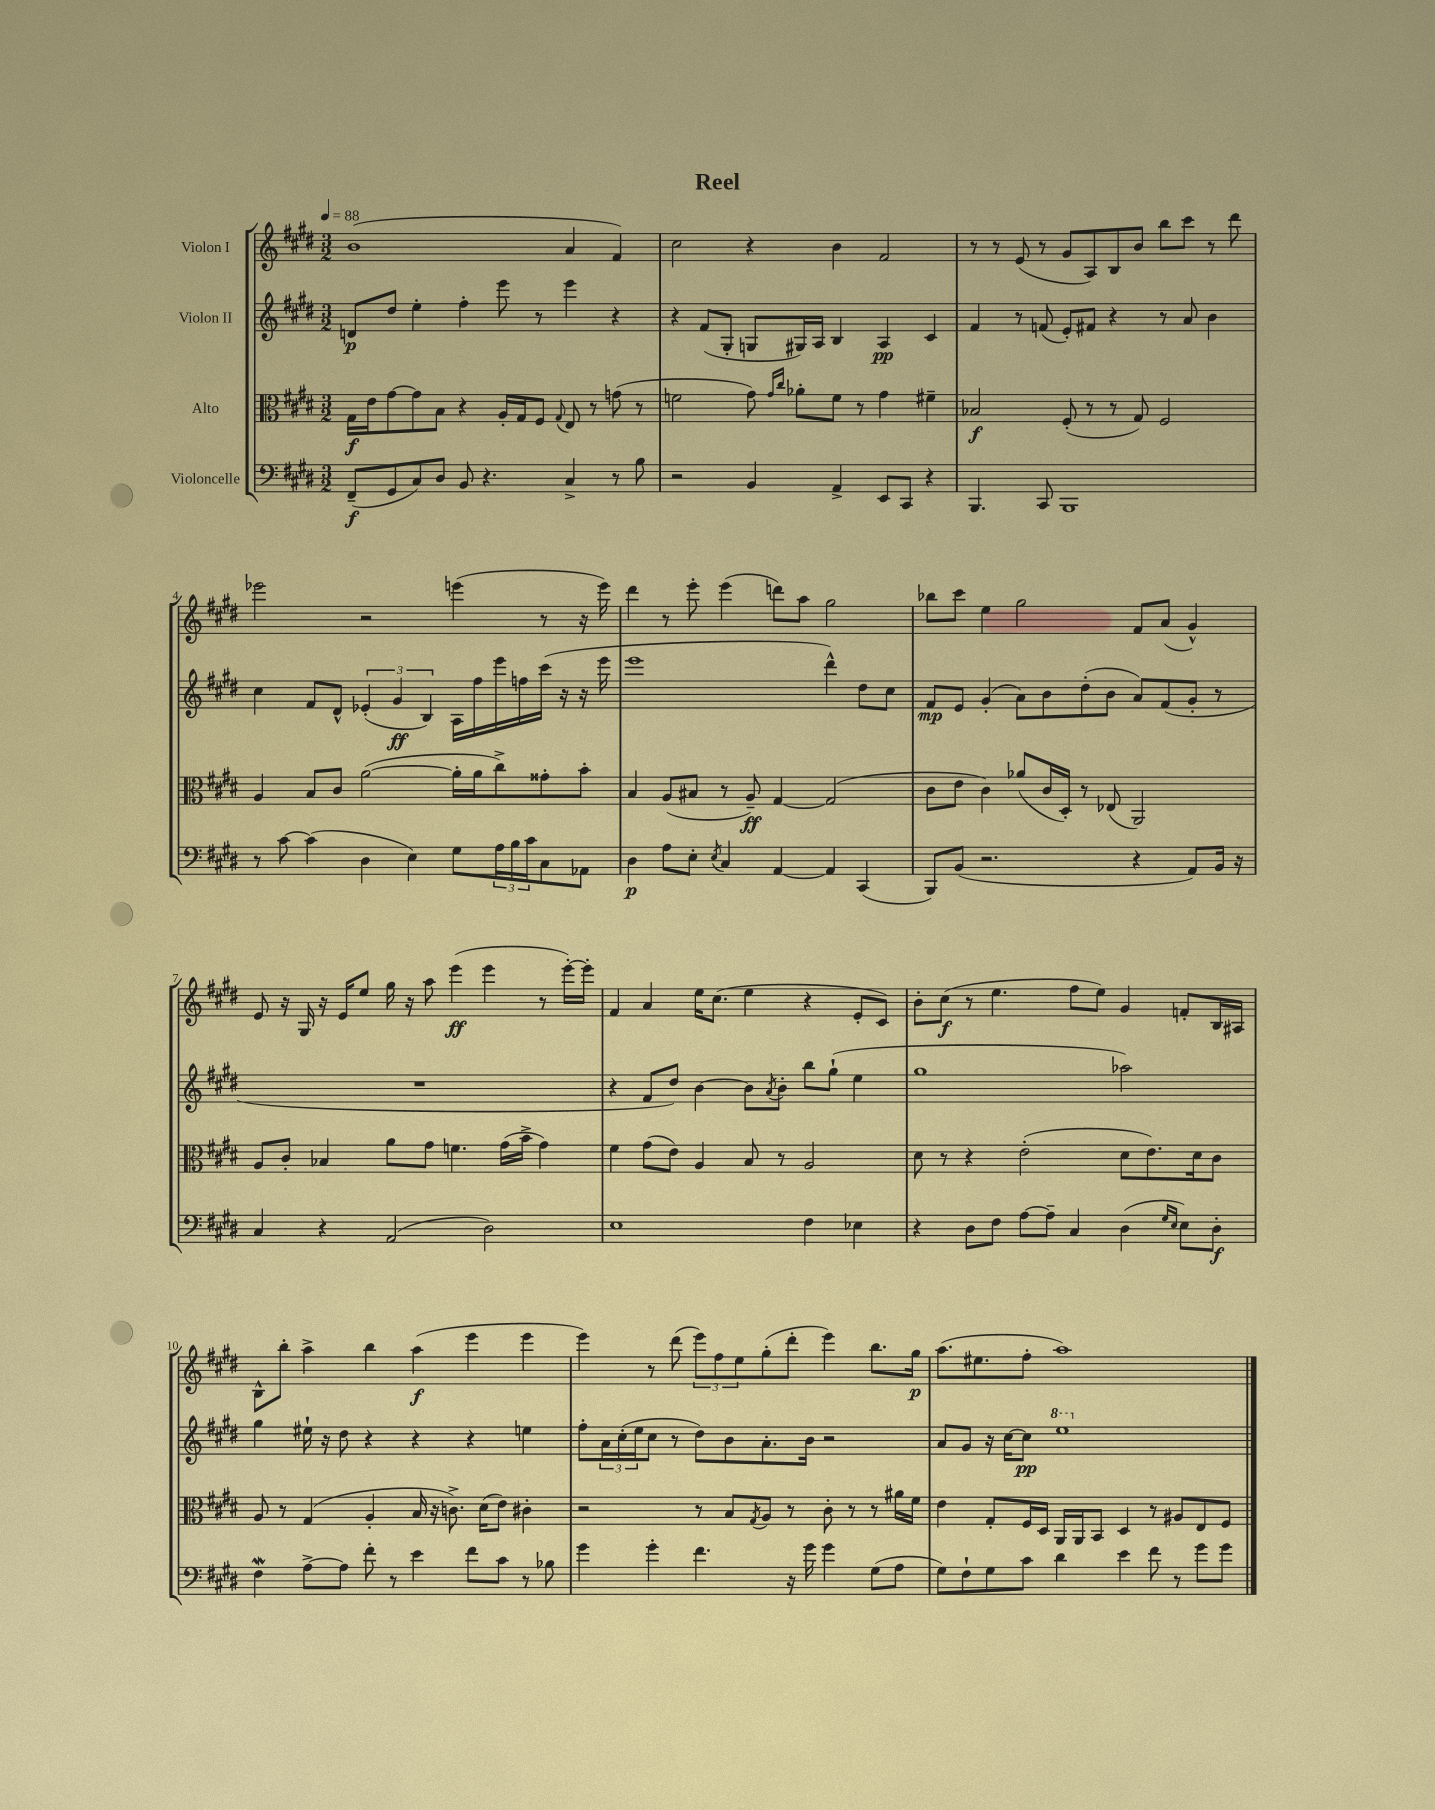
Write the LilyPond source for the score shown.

\header { title = "Reel" }
<<
\new StaffGroup <<
\new Staff = "s0" \with { instrumentName = "Violon I" } {
    \clef treble \key e \major \numericTimeSignature \time 3/2 \tempo 4 = 88
    b'1( a'4 fis'4) |
    cis''2 r4 b'4 fis'2 |
    r8 r8 e'8( r8 gis'8 a8) b8 b'8 b''8 cis'''8 r8 dis'''8 |
    ees'''2 r2 e'''4( r8 r16 e'''16) |
    dis'''4 r8 e'''8-. e'''4( d'''8) a''8 gis''2 |
    bes''8 cis'''8 e''4 gis''2 fis'8 a'8( gis'4-^) |
    e'8 r16 gis16 r16 e'16 e''8 gis''16 r16 a''8 e'''4\ff( e'''4 r8 e'''16~-.) e'''16-. |
    fis'4 a'4 e''16 cis''8.( e''4 r4 e'8-. cis'8) |
    b'8-. cis''8\f( r8 e''4. fis''8 e''8) gis'4 f'8-. b16 ais16 |
    b8-^ b''8-. a''4-> b''4 a''4\f( e'''4 e'''4 |
    e'''4) r8 dis'''8( \tuplet 3/2 { e'''8) fis''8 e''8 } gis''8-.( dis'''8-. e'''4) b''8. gis''16\p |
    a''8.( eis''8. fis''8-. a''1) \bar "|." |
}
\new Staff = "s1" \with { instrumentName = "Violon II" } {
    \clef treble \key e \major \numericTimeSignature \time 3/2
    d'8\p dis''8 e''4-. fis''4-. e'''8 r8 e'''4 r4 |
    r4 fis'8( gis8-. g8 gis16) a16 b4 a4\pp cis'4 |
    fis'4 r8 f'8( e'8-.) fis'8 r4 r8 a'8 b'4 |
    cis''4 fis'8 dis'8-^ \tuplet 3/2 { ees'4-.( gis'4\ff b4) } a16 fis''16 e'''16 f''16 cis'''16( r16 r16 e'''16 |
    e'''1 dis'''4-^) dis''8 cis''8 |
    fis'8\mp e'8 gis'4-.( a'8) b'8 dis''8-.( b'8 a'8) fis'8( gis'8-. r8 |
    R1. |
    r4 fis'8 dis''8) b'4~ b'8 \acciaccatura { a'8 } b'8-. b''8 gis''8-!( e''4 |
    gis''1 aes''2) |
    gis''4 eis''16-! r16 dis''8 r4 r4 r4 e''4 |
    fis''8-. \tuplet 3/2 { a'16 cis''16-.( e''16 } cis''8 r8 dis''8) b'8 a'8.-. b'16 r2 |
    a'8 gis'8 r16 cis''16~ cis''8\pp \ottava #1 e'''1 \ottava #0 \bar "|." |
}
\new Staff = "s2" \with { instrumentName = "Alto" } {
    \clef alto \key e \major \numericTimeSignature \time 3/2
    gis16\f e'16 gis'8~ gis'8 b8 r4 a16-. gis16 fis8 \appoggiatura { gis8 } e8 r8 g'8( r8 |
    f'2 gis'8) \grace { gis'16 cis''16 } aes'8-. f'8 r8 gis'4 fis'4-- |
    bes2\f fis8-.( r8 r8 gis8) fis2 |
    a4 b8 cis'8 a'2~( a'16-. a'16 cis''8->) gisis'8-. b'8-. |
    b4 a8( bis8 r8 a8--\ff) gis4~ gis2( |
    cis'8 e'8 cis'4) aes'8( cis'16 dis16-.) r8 ees8( a,2) |
    a8 cis'8-. bes4 a'8 gis'8 f'4. gis'16( b'16-> gis'4) |
    fis'4 gis'8( e'8) a4 b8 r8 a2 |
    dis'8 r8 r4 e'2-.( dis'8 e'8.) dis'16 cis'8 |
    a8 r8 gis4( a4-. b16 r16 c'8.->) dis'16( e'8) cis'4-. |
    r2 r8 b8 \acciaccatura { gis8 } a8 r8 cis'8-. r8 r8 ais'16 fis'16 |
    e'4 gis8-. fis16 dis16 a,16 a,16 b,8 dis4 r8 ais8 e8 fis8 \bar "|." |
}
\new Staff = "s3" \with { instrumentName = "Violoncelle" } {
    \clef bass \key e \major \numericTimeSignature \time 3/2
    fis,8--\f( gis,8 cis8) dis8 b,8 r4. cis4-> r8 b8 |
    r2 b,4 a,4-> e,8 cis,8 r4 |
    b,,4. cis,8 b,,1 |
    r8 cis'8~ cis'4( dis4 e4) gis8 \tuplet 3/2 { a16 b16 cis'16 } cis8 aes,8 |
    dis4\p a8 e8-. \acciaccatura { e8 } cis4 a,4~ a,4 cis,4( |
    b,,8) b,8( r2. r4 a,8) b,16 r16 |
    cis4 r4 a,2( dis2) |
    e1 fis4 ees4 |
    r4 dis8 fis8 a8~ a8-- cis4 dis4( \grace { gis16 e16 } e8) dis8-.\f |
    fis4\mordent a8~-> a8 fis'8-. r8 e'4 fis'8 cis'8 r8 bes8 |
    gis'4 gis'4-. fis'4. r16 gis'16 gis'4 gis8( a8 |
    gis8) fis8-! gis8 cis'8 dis'4 e'4 fis'8 r8 gis'8 gis'8 \bar "|." |
}
>>
>>
